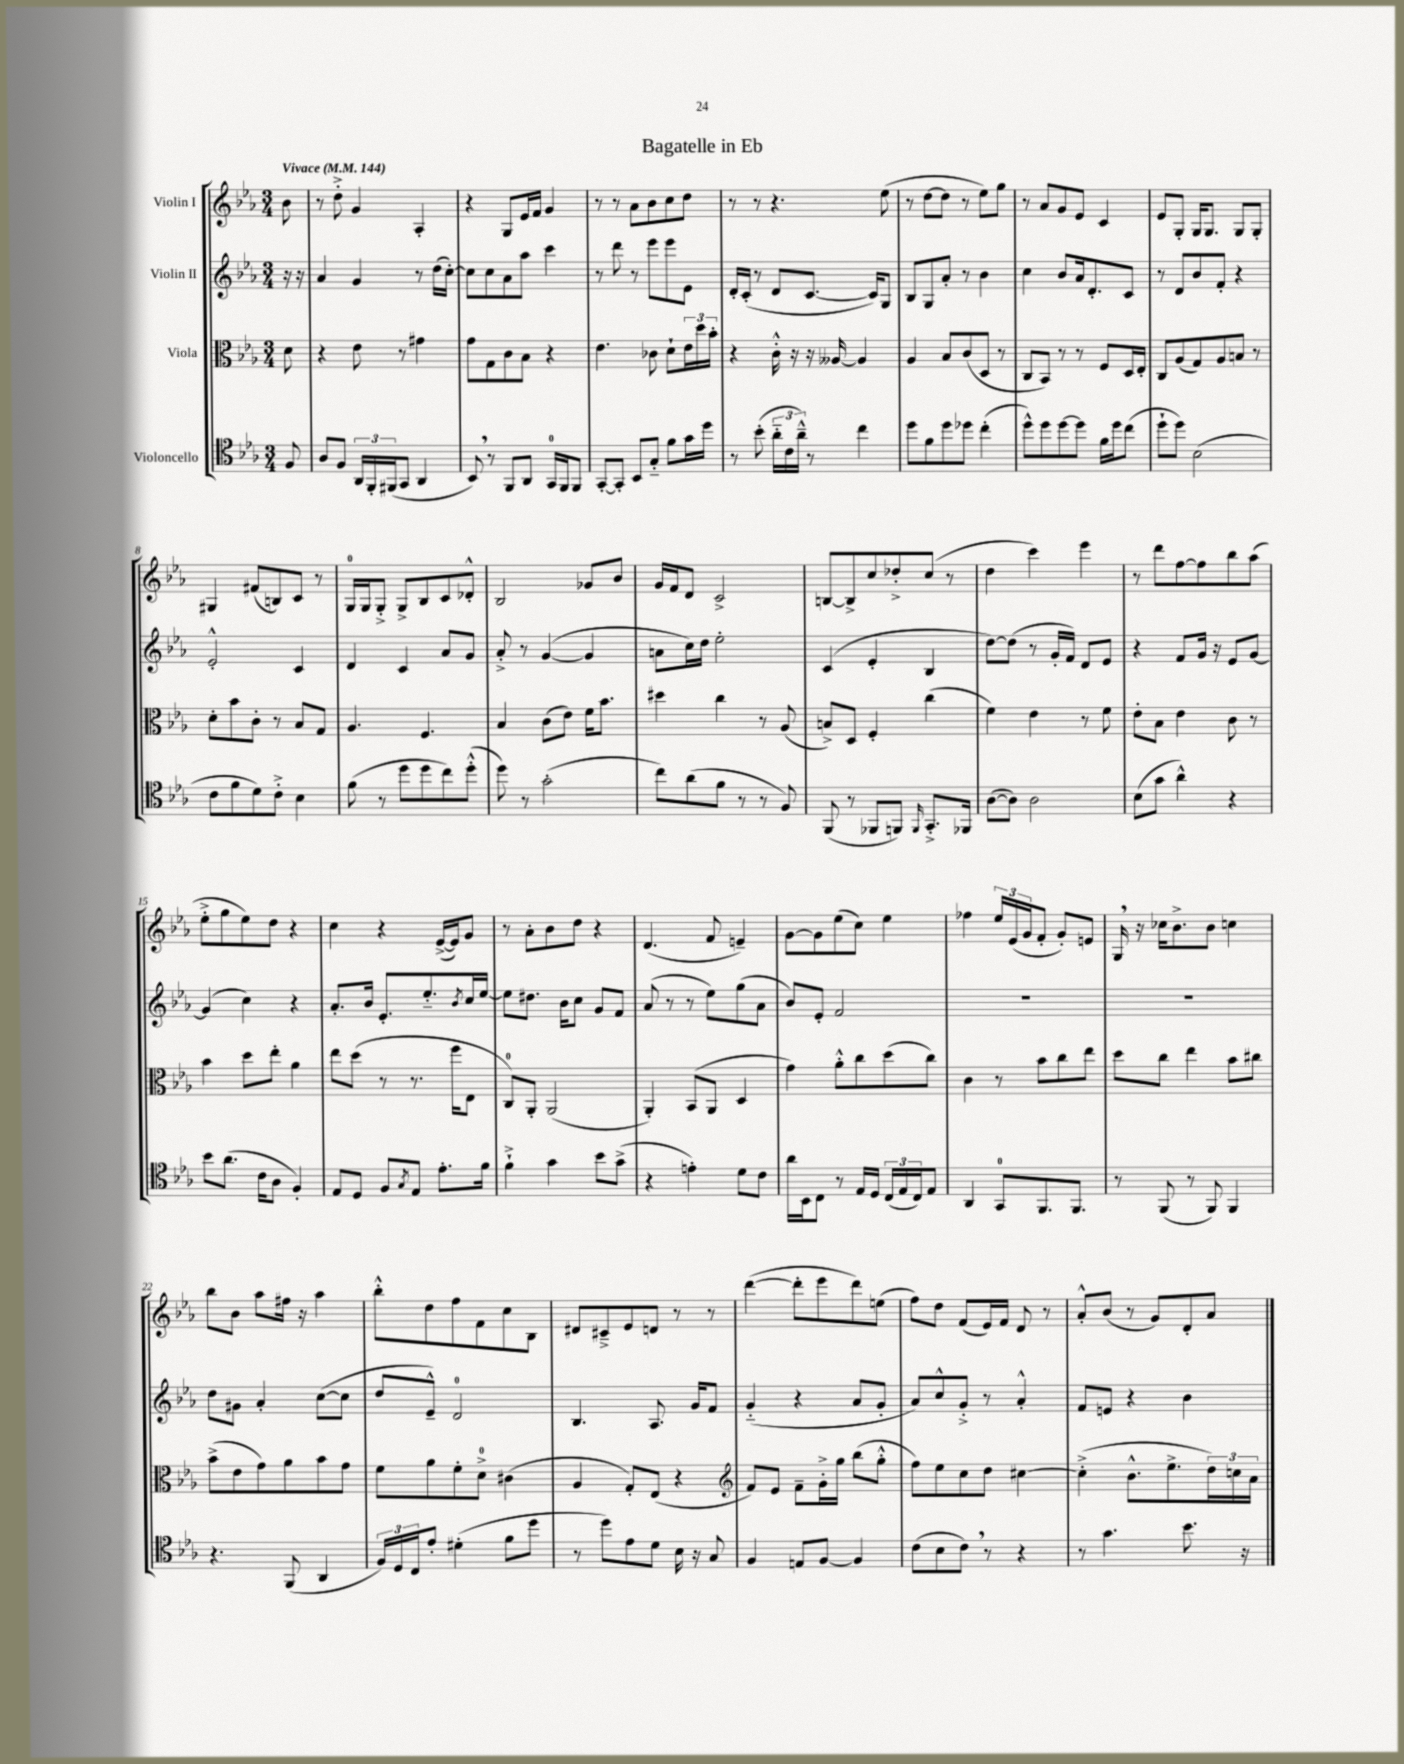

**kern	**kern	**kern	**kern
*staff4	*staff3	*staff2	*staff1
*clefC4	*clefC3	*clefG2	*clefG2
*k[b-e-a-]	*k[b-e-a-]	*k[b-e-a-]	*k[b-e-a-]
*M3/4	*M3/4	*M3/4	*M3/4
*MM144	*MM144	*MM144	*MM144
8F	8d	16r	8b-
.	.	16r	.
=	=	=	=
8A-	4r	4a-	8r
8F	.	.	8dd'^
24AA-	8e-	4g	4g
24FF'	.	.	.
(24FF#	.	.	.
8GG	8r	.	.
4AA-	4g#	8r	4A-'
.	.	(16dd	.
.	.	[16cc')	.
=	=	=	=
8BB-)	8g	8cc]	4r
8r	8G	8cc	.
8FF	8c	8a-	8G
8AA-	8B-	8aa-	16e-
.	.	.	16f
16GG	4r	4ccc	4g
16FF	.	.	.
8FF	.	.	.
=	=	=	=
[8GG'	4.e-	8r	8r
8GG']	.	8ddd	8r
8BB-	.	8r	8a-
8G'~	8c-	8eee-	8b-
8f	8d`	8eee-	8cc
16g	24e-	8e-	8dd
.	24dd	.	.
16dd	.	.	.
.	24b-'	.	.
=	=	=	=
8r	4r	16d'	8r
.	.	(16c'	.
(8b-'	.	8r	8r
24a-'~	16c'^^	8d	4.r
24c	.	.	.
.	16r	.	.
24a-~^^)	.	.	.
8r	16r	[8.c	.
.	[16A--	.	.
4cc	4A--]	.	.
.	.	16c])	.
.	.	8G	(8ee-
=	=	=	=
8dd	4A-	8B-	8r
8f	.	8G	[8dd
8dd	8B-	8a-'	8dd]
8dd-	(8c	8r	8r
(4cc'	8D	4b-	8ee-)
.	8r	.	8gg
=	=	=	=
8dd^^)	8C	4cc	8r
8dd	8BB-)	.	8a-
[8dd	8r	8b-	8g
8dd]	8r	16a-	8e-
.	.	8.d'	.
16f	8F	.	4c
16dd	.	.	.
(8cc	16D	8c	.
.	16E-'	.	.
=	=	=	=
8dd`	8C	8r	8e-
8dd)	(8A-	8d	8G'
(2B-	8G)	8b-	16G
.	.	.	8.G
.	8A-	8f'	.
.	8B	4r	8G
.	8r	.	8G'
=	=	=	=
8c	8d'	2e-'^^	4G#
8f	8b-	.	.
8d)	8c'	.	(8f#
8c'^	8r	.	8B)
4B-	8B-	4c	8c
.	8G	.	8r
=	=	=	=
(8f	4.A-	4d	16G
.	.	.	16G
8r	.	.	8G'^
8dd	.	4c	8G^
8dd	4.F	.	8B-
8cc)	.	8a-	8c
(8dd'^^	.	8g	8d-'^^
=	=	=	=
8dd)	4B-	8a-'^	2B-
8r	.	8r	.
(2g'	(8c	([4g	.
.	8e-)	.	.
.	16f	4g]	8g-
.	8.b-	.	.
.	.	.	8b-
=	=	=	=
8cc)	4dd#	8a	16g
.	.	.	16f
(8a-	.	16cc)	8d
.	.	16dd	.
8f	4cc	2ee-'	2c^
8r	.	.	.
8r	8r	.	.
8F)	(8A-	.	.
=	=	=	=
(8FF	8B^)	(4c	[8B
8r	8D	.	8B^]
8FF-	4F'	4e-'	8cc
8FF)	.	.	8dd-'^
16qqFF	.	.	.
8.GG'^	(4cc	4B-	(8cc
.	.	.	8r
16FF-	.	.	.
=	=	=	=
([8A-	4f)	[8dd)	4dd
8A-])	.	(8dd]	.
2A-	4e-	8r	4ccc)
.	.	16g'	.
.	.	16f)	.
.	8r	8d	4eee-
.	8f	8e-	.
=	=	=	=
(8B-	8e-'	4r	8r
8g	8B-	.	8ddd
4a-^^)	4e-	8f	[8ff
.	.	16g	8ff]
.	.	16r	.
4r	8c	8e-	8bb-
.	8r	[8g	(8aa-
=	=	=	=
8b-	4b-	(4g]	8ee-'^
(8.a-	.	.	8gg
.	8dd	4cc)	8ee-)
16c	.	.	.
8A-	8ee-'	.	8dd
4F')	4a-	4r	4r
=	=	=	=
8E-	8ee-	8.a-'	4cc
8D	(8dd	.	.
.	.	16b-	.
8F	8r	8.e-'	4r
8qG	.	.	.
8E-	8.r	.	.
.	.	8.ee-'~	.
8.e-'	.	.	([16e-^
.	16ff	.	16e-])
.	.	8qb-	.
.	8E-	16cc	8g
16f	.	[16ee-	.
=	=	=	=
4f`^	8C)	8ee-]	8r
.	8AA-'	8.dd#	8a-'
4g	(2AA-	.	8b-
.	.	16b-	.
.	.	8cc	8dd
8b-	.	8g	4r
(8g^	.	8f	.
=	=	=	=
4r	4AA-')	(8a-	(4.d
.	.	8r	.
4e')	(8BB-	8r	.
.	8AA-	8ee-)	8f
8d	4D	(8gg	4e~)
8c	.	8a-	.
=	=	=	=
16a-	4g)	8b-)	[8g
16BB-	.	.	.
8C	.	8e-'	8g]
8r	8a-'^^	2f	(8ee-
16E-	8cc	.	8cc)
16D	.	.	.
(24C	(8dd	.	4ee-
24E-	.	.	.
24C)	.	.	.
8E-	8cc)	.	.
=	=	=	=
4AA-	4c	2.r	4ff-
8GG	8r	.	24ee-
.	.	.	(24e-
.	.	.	24g
8.FF	8b-	.	8f'
.	8cc	.	8g')
8.FF	.	.	.
.	8ee-	.	8e
=	=	=	=
8r	8dd	2.r	16G
.	.	.	16r
(8FF	8cc	.	16cc-
.	.	.	8.b-^
8r	4ee-	.	.
8FF)	.	.	8b-
4FF	8b-	.	4cc
.	8cc#	.	.
=	=	=	=
4.r	(8b-^	8dd	8bb-
.	8e-	8g#	8b-
.	8g)	4a-'	8aa-
(8FF	8a-	.	16ff#
.	.	.	16r
4AA-	8b-	([8cc	4aa-
.	8g	8cc]	.
=	=	=	=
24F)	8f	8dd	8bb-'^^
24D	.	.	.
24C	.	.	.
8e-'	8a-	8e-~^^)	8dd
(4d#'	8f'	2d	8ff
.	8d^	.	8f
8f	(4c#	.	8cc
8dd	.	.	8B-
=	=	=	=
8r	4A-	4.B-	8d#
8dd)	.	.	8c#~^
8e-	8G')	.	8e-
8d	(8E-	8.A-	8d
16B-	4r	.	8r
16r	.	16g	.
8G	.	8f	8r
=	=	=	=
*	*clefG2	*	*
4F	8f)	(4g'~	([4ddd
.	8e-	.	.
8E	8f~	4r	8ddd']
[8F	16g'^	.	8eee-
.	16gg	.	.
4F]	(8bb-	8a-	8ddd)
.	8gg'^^	8g'	(8ee
=	=	=	=
(8c	8ff)	8a-)	8ff)
8B-	8ee-	8cc^^	8dd
8c)	8cc	8g'^	(8f
8r	8dd	8r	16e-)
.	.	.	16f
4r	[4cc#	4a-'^^	8d
.	.	.	8r
=	=	=	=
8r	(4cc#'^]	8f	8a-'^^
4.g	.	8e	(8b-
.	8.b-^^	4r	8r
.	.	.	8g)
.	8.ee-^	.	.
8.b-	.	4b-	8d'
.	24dd)	.	8a-
.	24cc	.	.
16r	.	.	.
.	24a-	.	.
==	==	==	==
*-	*-	*-	*-
